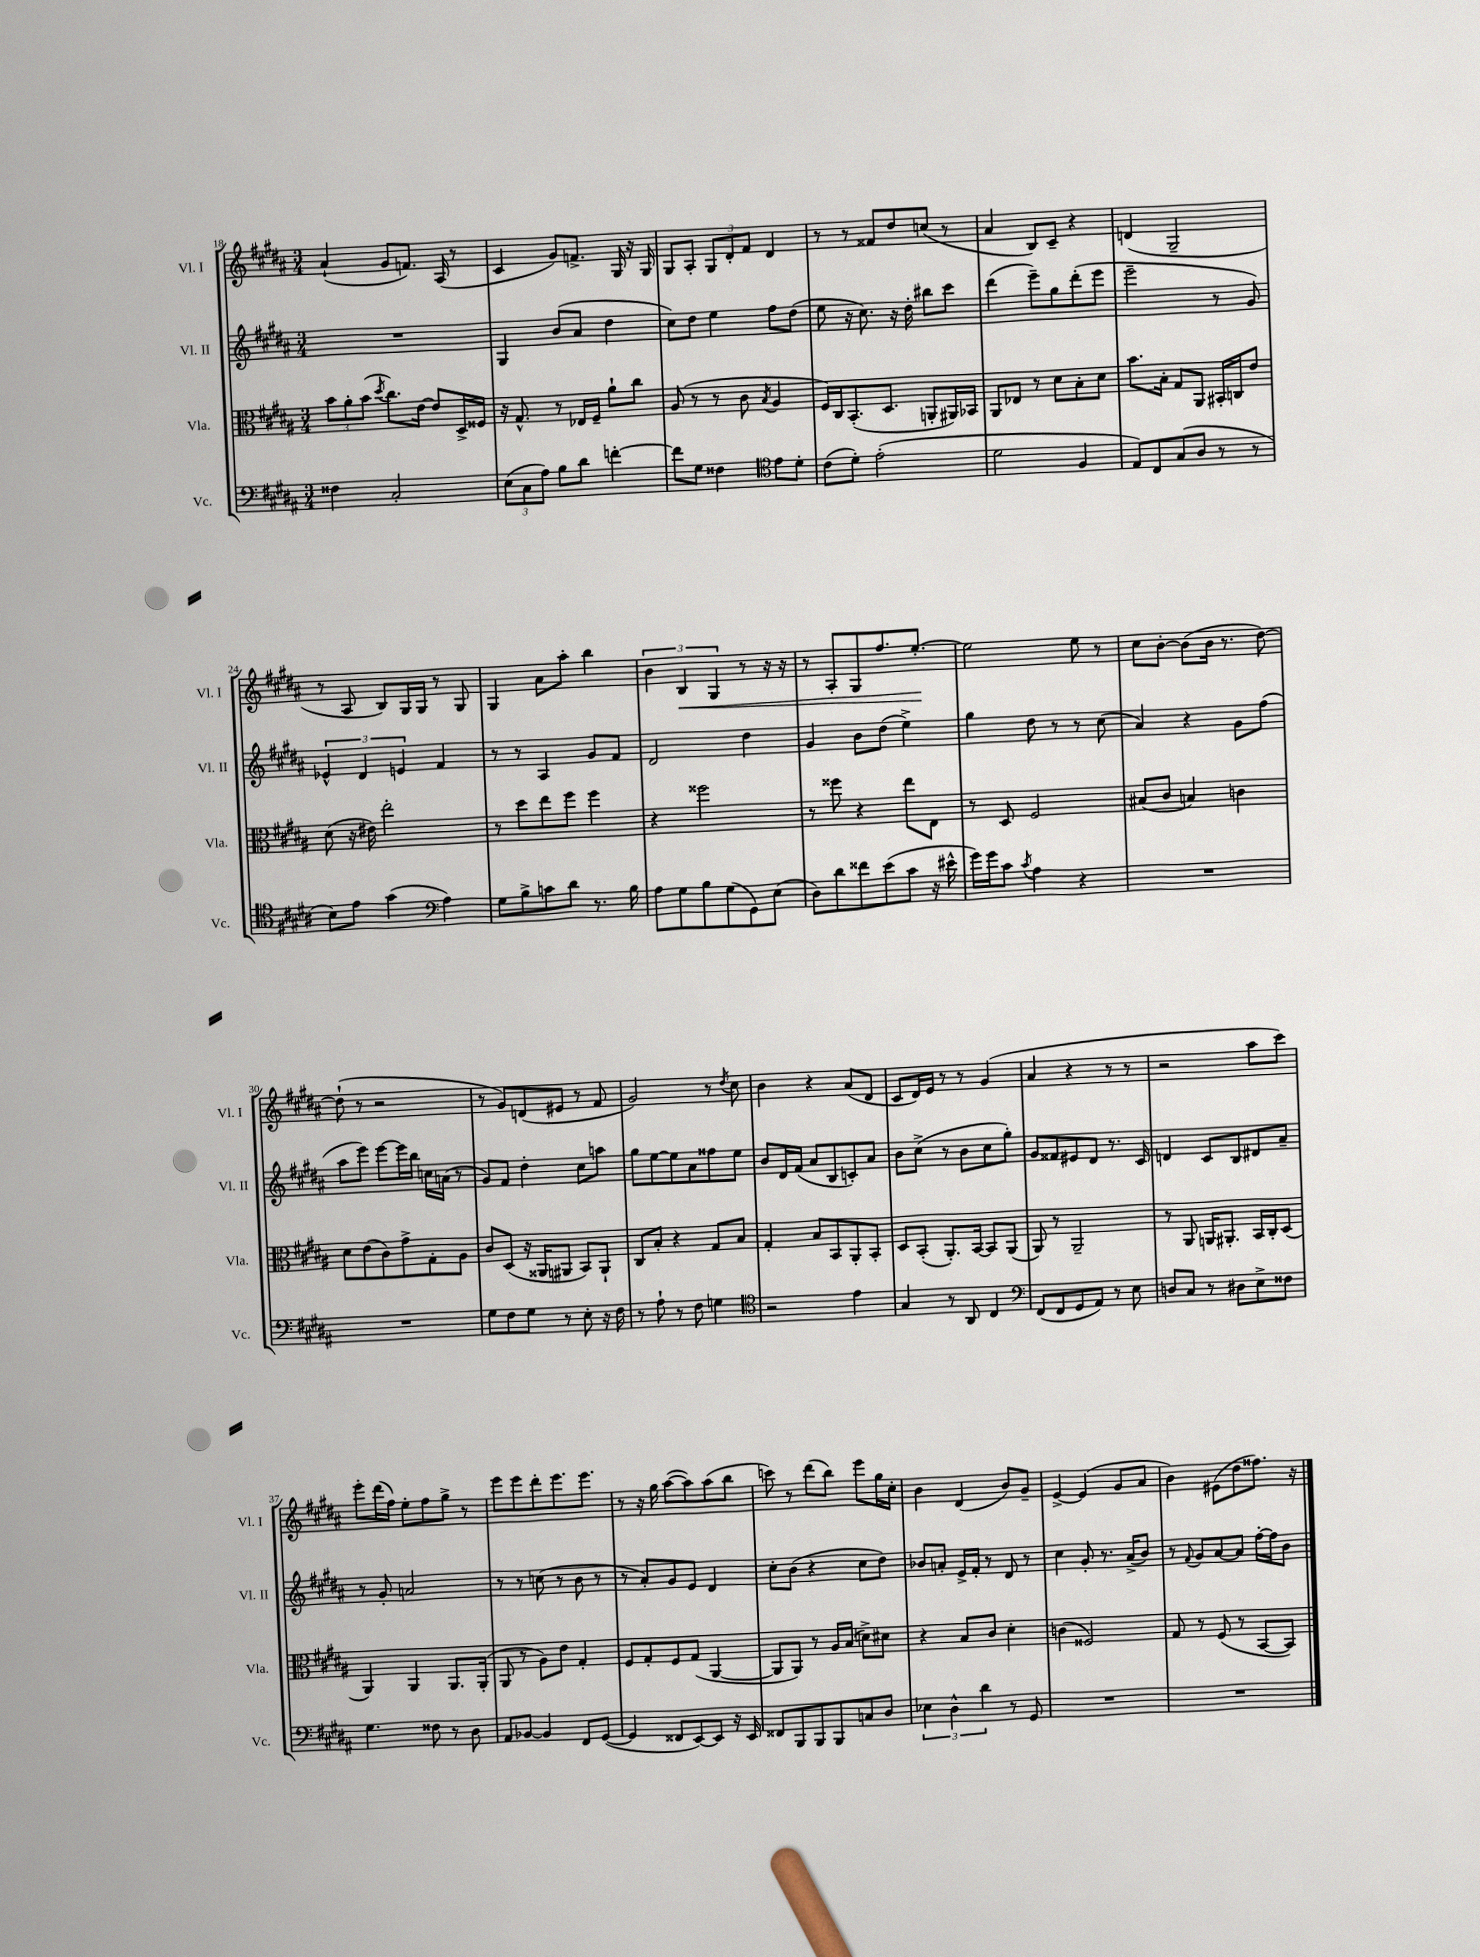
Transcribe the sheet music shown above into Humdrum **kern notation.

**kern	**kern	**kern	**kern
*staff4	*staff3	*staff2	*staff1
*clefF4	*clefC3	*clefG2	*clefG2
*k[f#c#g#d#a#]	*k[f#c#g#d#a#]	*k[f#c#g#d#a#]	*k[f#c#g#d#a#]
*M3/4	*M3/4	*M3/4	*M3/4
4F##\	12b\L	2.r	(4a#`/
.	12a#'\	.	.
.	(12b\J	.	.
.	8qdd#/	.	.
2C#'/	8.cc#\L)	.	8g#/L
.	.	.	8.f/J)
.	[16e\Jk	.	.
.	8e/]L	.	.
.	.	.	(16A#/
.	16D#^/L	.	8r
.	16F##/JJ	.	.
=	=	=	=
(12E\L	16r	4G#/	4c#/
.	8.G#^^/	.	.
12C#\	.	.	.
12A#\J)	.	.	.
8B\L	8r	(8b/L	8g#/L)
8d#\J	16E-/LL	8a#/J	8.f^/J
.	16F#~/JJ	.	.
[4f'\	8a#`\L	4dd#\	.
.	.	.	16G#/
.	8cc#\J	.	16r
.	.	.	16G#/
=	=	=	=
8f\]L	(8A#/	8cc#\L)	8G#/L
8G#\J	8r	8dd#\J	8A#'/J
4F##\	8r	4ee\	12G#/L
.	.	.	12d#'/
.	8c#\	.	.
.	.	.	12f#/J
*clefC4	*	*	*
.	8qB/	.	.
8e\L	4A#/	8ff#\L	4d#/
8d#'\J	.	(8dd#\J	.
=	=	=	=
(8c#\L	16F#/LL)	8ee\	8r
.	16C#/J	.	.
8d#'\J)	(8.BB'/	16r	8r
.	.	8.cc#\)	.
(2e'\	.	.	8f##/L
.	8.D#/J	.	.
.	.	16r	8dd#/
.	.	16dd#'\	.
.	8AA'/L	8bb#\L	(8cc/J
.	16AA#/L)	8ccc#\J	8r
.	16BB-/JJ	.	.
=	=	=	=
2d#\	8AA#/L	(4ddd#\	4a#/
.	8E-/J	.	.
.	8r	8eee~\L)	8B/L)
.	8d#\L	8gg#\	8c#~/J
4F#/	8B'\	(8ddd#'\	4r
.	8d#\J	8eee\J	.
=	=	=	=
8E/L)	8.b\L	2eee~\	(4d/
8C#/	.	.	.
.	16B'\Jk	.	.
(8G#/	8G#/L	.	2G#~/
8A#/J	8AA#/J	.	.
8r	16BB#'/LL	8r	.
.	16C/J	.	.
8r	8e/J	8g#/)	.
=	=	=	=
8B\L)	(8d#\	6e-^^/	8r
8e\J	16r	.	8A#/
.	.	6d#/	.
.	16e#\)	.	.
(4g#\	2ee'\	.	8B/L)
.	.	6e/	.
.	.	.	16G#/L
.	.	.	16G#/JJ
*clefF4	*	*	*
4A#\)	.	4f#/	8r
.	.	.	8G#/
=	=	=	=
8G#\L	8r	8r	4G#/
8B^\	8dd#\L	8r	.
8c\	8ee\	4A#/	8a#\L
8d#\J	8ff#\J	.	8aa#'\J
8.r	4ff#\	8g#/L	4bb\
.	.	8f#/J	.
16B\	.	.	.
=	=	=	=
8A#\L	4r	2d#/	6b\
8G#\	.	.	.
.	.	.	6B/
8B\	2ff##\	.	.
.	.	.	6G#/
(8G#\	.	.	.
8GG#\)	.	4dd#\	8r
(8E\J	.	.	16r
.	.	.	16r
=	=	=	=
8D#\L)	8r	4g#/	8r
8d#\	8ff##\	.	8A#'/L
8f##\	4r	8b\L	8G#/
(8e\	.	(8dd#\J	8.ff#/
8c#\J	8ee\L	4ee^\)	.
.	.	.	[8.ee'/J
16r	8E\J	.	.
16e#^^\	.	.	.
=	=	=	=
16g#\LL)	8r	4gg#\	2ee\]
16g#\J	.	.	.
8c#\J	8D#/	.	.
8qc#/	.	.	.
4A#\	2F#/	8dd#\	.
.	.	8r	.
4r	.	8r	8ee\
.	.	(8cc#\	8r
=	=	=	=
2.r	(8B#/L	4a#/)	8cc#\L
.	8c#/J	.	[8b'\J
.	4B/)	4r	(8b\]L
.	.	.	16b\Jk
.	.	.	8.r
.	4c\	8g#\L	.
.	.	(8ff#\J	[8dd#\)
=	=	=	=
2.r	8d#\L	8aa#\L	(8dd#`\]
.	(8e\	8eee\J)	8r
.	8c#\)	[8eee\L	2r
.	8g#^\	16eee\]L	.
.	.	16bb\JJ	.
.	8G#'\	16cc\LL	.
.	.	(16a\JJ	.
.	8A#\J	8r	.
=	=	=	=
8G#\L	8c#/L	8g#/L)	8r
8F#\	(8D#/J	8f#/J	8g#/L)
8G#\J	16r	4dd#'\	(8d/
.	16AA##/LK	.	.
8r	8AA#/J	.	8e#/J
8E'\	8BB/L)	8cc#\L	8r
16r	8AA#`/J	8aa\J	8f#/
16F#\	.	.	.
=	=	=	=
8r	8C#/L	8gg#\L	2g#/)
8A#`\	8B'/J	[8ee\	.
8r	4r	8ee\]	.
8F#\	.	8a#\	.
4G\	8G#/L	8ff##\	8r
.	.	.	8qdd#/
.	8B/J	8ee\J	8cc#\
=	=	=	=
*clefC4	*	*	*
2r	4G#'/	8b/L	4b\
.	.	16d#/L	.
.	.	(16f#/JJ	.
.	8B/L	8a#/L	4r
.	8BB/	8B/	.
4e\	8AA#'/	8c'/)	(8a#/L
.	8BB'/J	8a#/J	8d#/J
=	=	=	=
4G#/	8D#/L	8b\L	8c#/L
.	(8BB'/J	(8cc#^\J	16d#/L)
.	.	.	16e/JJ
8r	8.AA#'/L)	8r	8r
8AA#/	.	8b\L	8r
.	[16BB/Jk	.	.
4C#/	8BB/]L	8cc#\	(4g#/
.	(8AA#/J	8gg#'\J)	.
=	=	=	=
*clefF4	*	*	*
(8FF#/L	8AA#/)	8g#/L	4a#/
8FF#/	8r	8f##/	.
8GG#/	2AA#~/	8e#/	4r
8AA#/J)	.	8d#/J	.
8r	.	8.r	8r
8E\	.	.	8r
.	.	16c#/	.
=	=	=	=
8D/L	8r	4d/	2r
8C#/J	8AA#/	.	.
8r	16AA/LK	8c#/L	.
.	8.AA#'/J	.	.
8D#\L	.	8B/	.
8E^\	16BB/LL	8d#/	8aa#\L
.	16C#'/J	.	.
8F##\J	(8D#/J	8a#~/J	8ccc#\J)
=	=	=	=
4.G#\	4AA#/)	8r	8eee'\L
.	.	8g#'/	(16ddd#\L
.	.	.	16ff#\JJ)
.	4AA#/	2a/	8ee'\L
8F##\	.	.	8ff#\
8r	8.AA#/L	.	8gg#^\J
8D#\	.	.	8r
.	(16AA#'/Jk	.	.
=	=	=	=
8AA#/L	8AA#/	8r	8eee\L
[8BB-/J	8r	8r	8eee\
4BB-/]	8A#\L)	(8cc\	8ddd#'\
.	8e\J	8r	8.eee\
8FF#/L	4G#'/	8b\	.
.	.	.	8.eee\J
([8GG#/J	.	8r	.
=	=	=	=
4GG#/]	8F#/L	8r	8r
.	8G#'/	8a#'/L)	16r
.	.	.	16gg#\
8FF##/L	8F#/	8g#/	([8aa#\L
[8EE/)	(8G#/J	8e/J	8aa#\])
8EE/]J	[4AA#/	4d#/	(8aa#\
16r	.	.	8bb\J
16EE/	.	.	.
=	=	=	=
8FF##/L	8AA#/]L	8cc#'\L	8ccc\)
8BBB/	8AA#/J)	(8b\J	8r
8BBB/	8r	4r	(8ddd#\L
8BBB/	16A#/LL	.	8bb\J)
.	(16B/JJ	.	.
8C/	8d^\L)	8cc#\L	8eee\L
8D#/J	8d#\J	8dd#\J)	16gg#\L
.	.	.	16cc#'\JJ
=	=	=	=
6E-\	4r	8b-/L	4b\
.	.	8a'/J	.
6D#^^\	.	.	.
.	8B/L	16e^/LL	(4d#/
.	.	16f#'/JJ	.
6d#\	.	.	.
.	8c#/J	8r	.
8r	4d#'\	8d#/	8b/L)
8GG#/	.	8r	8g#~/J
=	=	=	=
2.r	(4c\	4cc#\	[4e^/
.	2F##/)	8g#'/	(4e/]
.	.	8.r	.
.	.	.	8g#/L
.	.	(16a#^/LK	.
.	.	8b/J)	8a#/J
=	=	=	=
2.r	8G#/	8r	4b\)
.	.	8qqf#/	.
.	8r	8g#/L	.
.	(8F#/	[8a#/	(8e#\L
.	8r	8a#/]J	8dd#\
.	[8BB/L	[16ff#'\LL	8.ff##\J)
.	.	16ff#\]J	.
.	8BB/]J)	8b\J	.
.	.	.	16r
==	==	==	==
*-	*-	*-	*-
